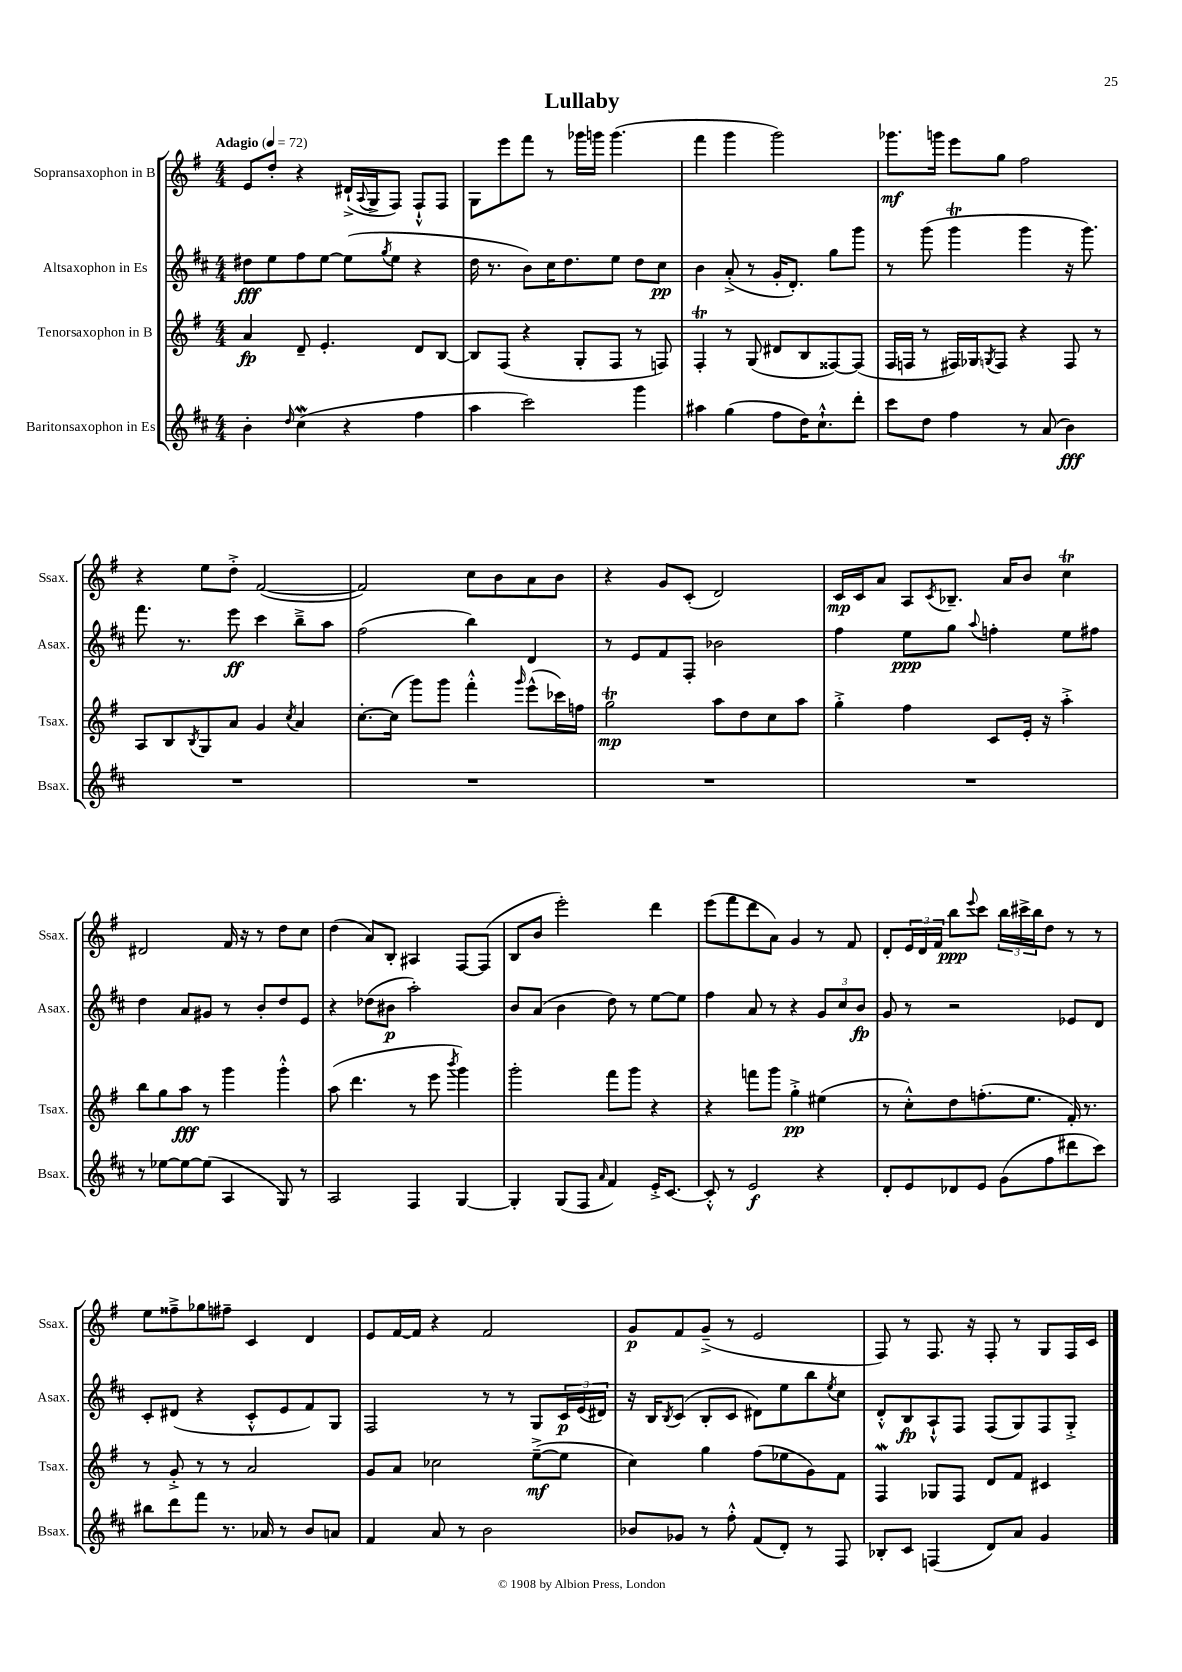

**kern	**kern	**kern	**kern
*staff4	*staff3	*staff2	*staff1
*clefG2	*clefG2	*clefG2	*clefG2
*k[f#c#]	*k[f#]	*k[f#c#]	*k[f#]
*M4/4	*M4/4	*M4/4	*M4/4
*MM72	*MM72	*MM72	*MM72
4b'\	4a/	8dd#\L	8e/L
.	.	8ee\	8dd'/J
16qqdd/	.	.	.
(4cc#\	8d~/	8ff#\	4r
.	4.e'/	[8ee\J	.
4r	.	(8ee\]L	(16d#`^/LL
.	.	.	8qqA/
.	.	.	16G^/J
.	.	8qgg/	.
.	.	8ee\J	8F#/J)
4ff#\	8d/L	4r	8F#`^^/L
.	[8B/J	.	8F#/J
=	=	=	=
4aa\	8B/]L	16dd\	8G\L
.	.	8.r	.
.	(8F#/J	.	8eee\
2ccc#\)	4r	8b\L)	8fff#\J
.	.	16cc#\K	8r
.	.	8.dd\	.
.	8G'/L	.	16ggg-\LL
.	.	.	16ggg\JJ
.	8F#/J	8ee\J	(4.ggg\
4ggg\	8r	8dd\L	.
.	8F/)	8cc#\J	.
=	=	=	=
4aa#\	4F#'/	4b\	4fff#\
(4gg\	8r	(8a'^/	4ggg\
.	(8G/	8r	.
8ff#\L	8d#/L	16g'/LK	2ggg\)
.	.	8.d'/J)	.
16dd\K)	8B/	.	.
8.cc#`^^\	.	.	.
.	[8F##/)	8gg\L	.
8ddd'\J	(8F##/]J	8ggg\J	.
=	=	=	=
8ccc#\L	16F#/LL	8r	8.ggg-\L
.	16F/JJ	.	.
8dd\J	8r	(8ggg\	.
.	.	.	16ggg\Jk
4ff#\	16F#/LL)	4ggg\	8eee\L
.	16G-/J	.	.
.	8qG/	.	.
.	8F#/J	.	8gg\J
8r	4r	4ggg\	2ff#\
(8a/	.	.	.
4b\)	8F#/	16r	.
.	.	8.ggg\)	.
.	8r	.	.
=	=	=	=
1r	8A/L	8.fff#\	4r
.	8B/	.	.
.	.	8.r	.
.	8qB/	.	.
.	8G/	.	8ee\L
.	8a/J	8eee\	8dd'^\J
.	4g/	4ccc#\	([2f#/
.	8qcc/	.	.
.	4a/	8bb~^\L	.
.	.	8aa\J	.
=	=	=	=
1r	[8.cc'\L	(2ff#\	2f#/])
.	(16cc\]Jk	.	.
.	8ggg\L)	.	.
.	8ggg\J	.	.
.	4fff#'^^\	4bb\)	8cc\L
.	.	.	8b\
.	16qqggg/	.	.
.	(8eee^^\L	4d/	8a\
.	16ccc-\L)	.	8b\J
.	16ff\JJ	.	.
=	=	=	=
1r	2gg\	8r	4r
.	.	8e/L	.
.	.	8f#/	8g/L
.	.	8F#'/J	(8c'/J
.	8aa\L	2b-\	2d/)
.	8dd\	.	.
.	8cc\	.	.
.	8aa\J	.	.
=	=	=	=
1r	4gg'^\	4ff#\	16c/LL
.	.	.	16c/J
.	.	.	8a/J
.	4ff#\	8ee\L	8A/L
.	.	.	8qc/
.	.	8gg\J	8.B-~/J
.	.	8qqaa/	.
.	8c/L	4ff'\	.
.	.	.	16a/LK
.	16e'/Jk	.	8b/J
.	16r	.	.
.	4aa'^\	8ee\L	4cc\
.	.	8ff#\J	.
=	=	=	=
8r	8bb\L	4dd\	2d#/
[8ee-\L	8gg\	.	.
8ee-\_	8aa\J	8a/L	.
(8ee-\]J	8r	8g#/J	.
4A/	4ggg\	8r	16f#/
.	.	.	16r
.	.	8b'/L	8r
8G/)	4ggg'^^\	8dd/	8dd\L
8r	.	8e/J	8cc\J
=	=	=	=
2A/	(8aa\	4r	(4dd\
.	4.ddd\	.	.
.	.	(8dd-\L	8a/L)
.	.	8b#\J	8B'/J
4F#/	8r	2aa'\)	4A#/
.	8eee\	.	.
.	8qbbb/	.	.
[4G/	4ggg\)	.	[8F#/L
.	.	.	(8F#/]J
=	=	=	=
4G'/]	2ggg'\	8b/L	8B/L
.	.	(8a/J	8b/J
(8G/L	.	4b\	2eee'\)
8F#/J	.	.	.
16qqa/	.	.	.
4f#/)	8fff#\L	8dd\)	.
.	8ggg\J	8r	.
16e'^/LK	4r	[8ee\L	4ddd\
[8.c#/J	.	.	.
.	.	8ee\]J	.
=	=	=	=
8c#'^^/]	4r	4ff#\	(8eee\L
8r	.	.	8fff#\
2e/	8fff\L	8a/	8ddd\
.	8ggg\J	8r	8a\J)
.	4gg'^\	4r	4g/
4r	(4ee#\	12g/L	8r
.	.	12cc#/	.
.	.	.	8f#/
.	.	12b/J	.
=	=	=	=
8d'/L	8r	8g/	8d'/L
8e/	8cc'^^\L)	8r	24e/L
.	.	.	24d/
.	.	.	24f#/JJ
8d-/	8dd\	2r	8bb\L
.	.	.	8qqeee/
8e/J	(8.ff'\	.	8ccc\J
(8g\L	.	.	24bb\LL
.	.	.	24ccc#^\
.	8.ee\J	.	.
.	.	.	24bb\J
8ff#\	.	.	8dd\J
8ddd#\	16f#'/)	8e-/L	8r
.	8.r	.	.
8ccc#\J)	.	8d/J	8r
=	=	=	=
8bb#\L	8r	8c#'/L	8ee\L
8ddd\	8g'^/	(8d#/J	8ff##~^\
8fff#\J	8r	4r	8gg-\
8.r	8r	.	8ff#~\J
.	2a/	8c#'^^/L	4c/
16a-/	.	.	.
8r	.	8e/	.
8b/L	.	8f#/)	4d/
8a/J	.	8G/J	.
=	=	=	=
4f#/	8g/L	2F#/	8e/L
.	8a/J	.	[16f#/L
.	.	.	16f#/]JJ
8a/	2cc-\	.	4r
8r	.	.	.
2b\	.	8r	2f#/
.	.	8r	.
.	([8ee~^\L	8G/L	.
.	8ee\]J	24c#/L	.
.	.	(24e/	.
.	.	24d#/JJ)	.
=	=	=	=
8b-/L	4cc\)	16r	8g/L
.	.	16B/LK	.
.	.	8qB/	.
8g-/J	.	(8c#/J	8f#/
8r	4gg\	8B'/L	(8g~^/J
8ff#'^^\	.	8c#/J	8r
(8f#/L	(8ff#\L	8d#\L)	2e/
8d'/J)	8ee-\	8ee\	.
8r	8g\)	8bb\	.
.	.	8qee/	.
8F#/	8f#\J	8cc#\J	.
=	=	=	=
8B-'/L	4F#/	8d'^^/L	8F#/)
8c#/J	.	8B/	8r
(4F/	8G-/L	8A`^^/	8.F#/
.	8F#/J	8F#/J	.
.	.	.	16r
8d/L)	8d/L	(8F#/L	8F#'/
8a/J	8f#/J	8G/)	8r
4g/	4c#/	8F#/	8G/L
.	.	8G'^/J	16F#/L
.	.	.	16c/JJ
==	==	==	==
*-	*-	*-	*-
